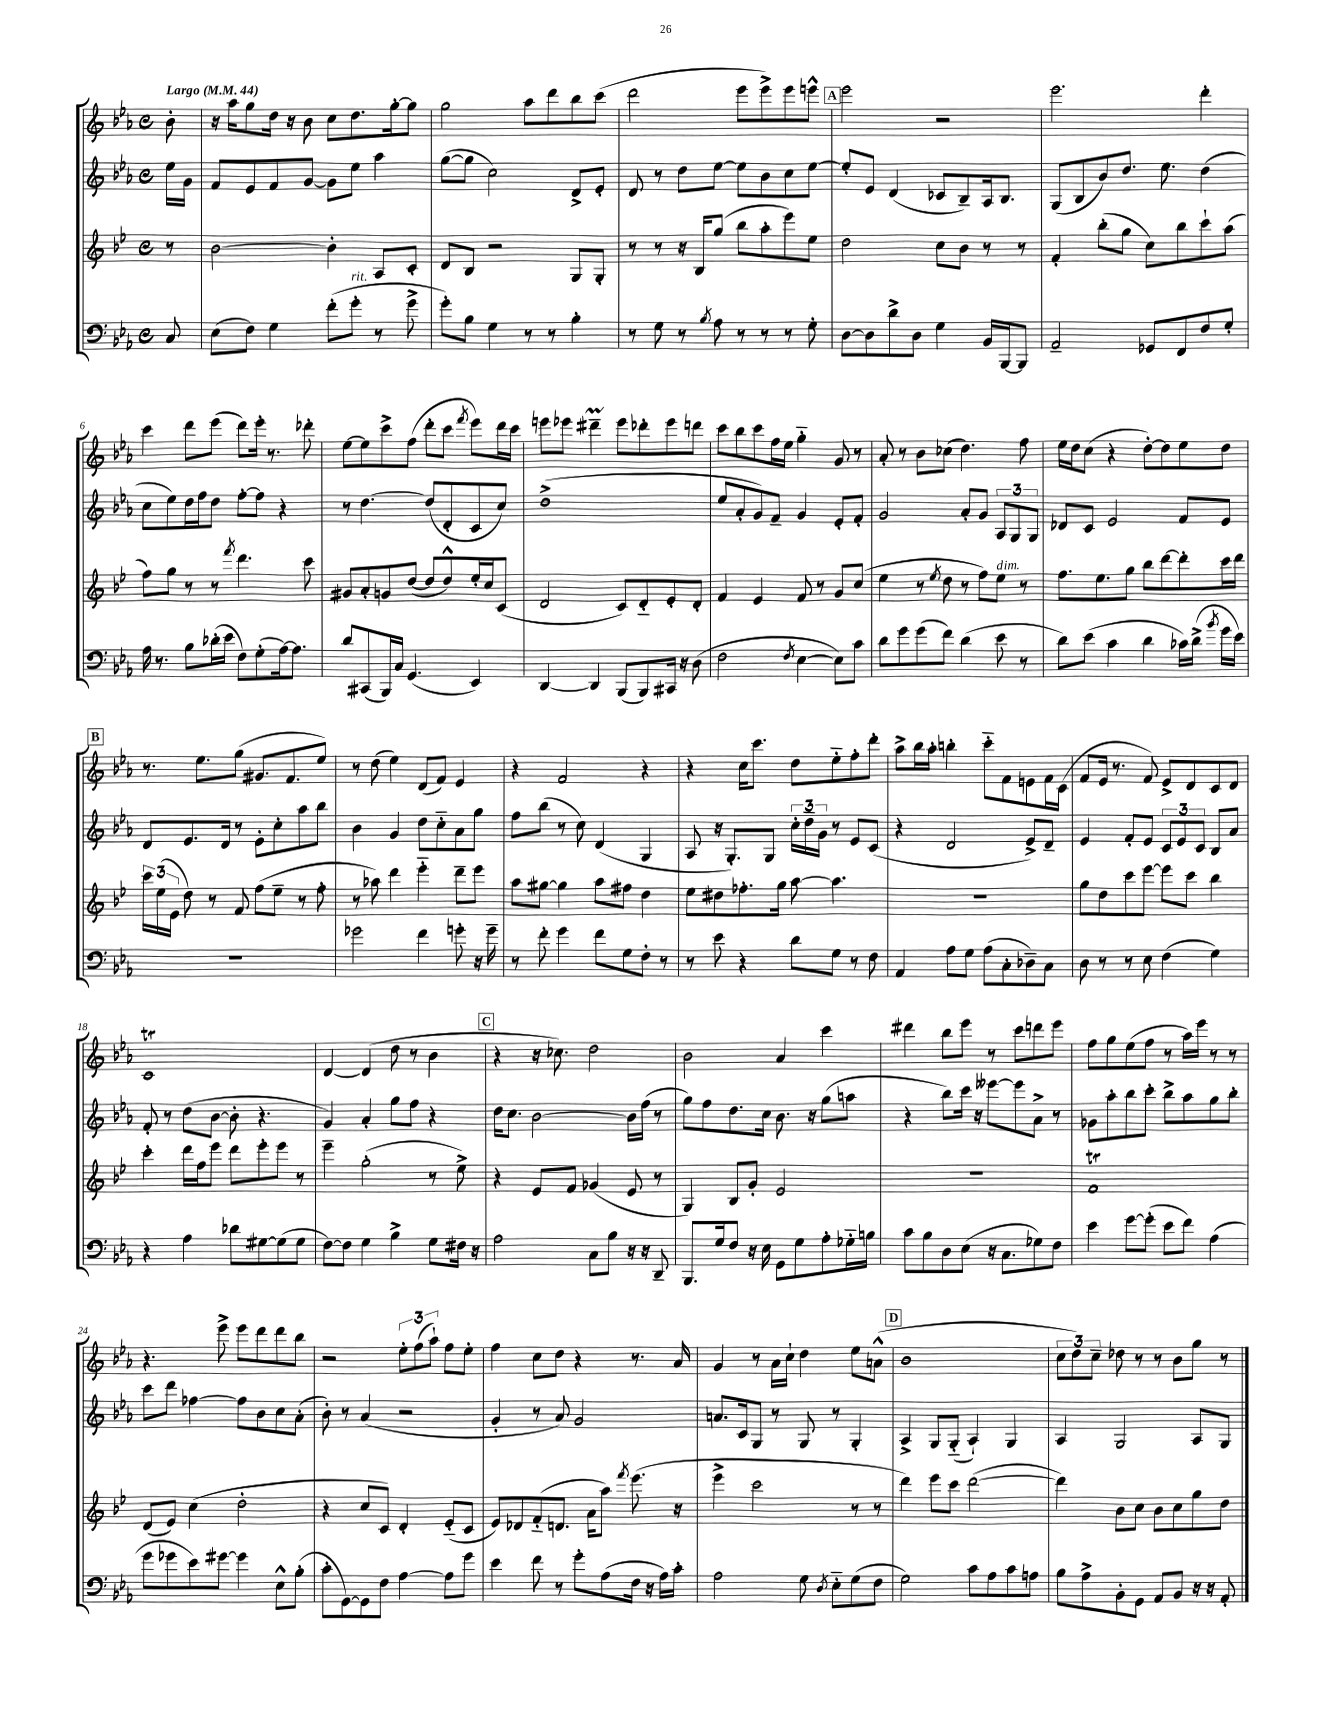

**kern	**kern	**kern	**kern
*staff4	*staff3	*staff2	*staff1
*clefF4	*clefG2	*clefG2	*clefG2
*k[b-e-a-]	*k[b-e-]	*k[b-e-a-]	*k[b-e-a-]
*M4/4	*M4/4	*M4/4	*M4/4
*met(c)	*met(c)	*met(c)	*met(c)
*MM44	*MM44	*MM44	*MM44
8C	8r	16ee-	8b-'
.	.	16g	.
=	=	=	=
(8E-	[2b-	8f	16r
.	.	.	16aa-
8F)	.	8e-	8gg
4G	.	8f	16dd
.	.	.	16r
.	.	[8g	8b-
(8f'	4b-']	8g]	8cc
8g'	.	8ee-	8.dd
8r	8A	4aa-	.
.	.	.	[16gg'
8g^	8c'	.	8gg]
=	=	=	=
8g')	8d	([8gg	2gg
8B-	8B-	8gg]	.
4G	2r	2cc)	.
8r	.	.	8aa-
8r	.	.	8ddd
4B-'	8G	8d^	8bb-
.	8G'	8e-'	(8ccc
=	=	=	=
8r	8r	8d	2ddd
8G	8r	8r	.
8r	16r	8dd	.
.	16B-	.	.
8qB-	.	.	.
8A-	(8gg	[8ee-	.
8r	8bb-	8ee-]	8eee-
8r	8aa'	8b-	8eee-^)
8r	8eee-)	8cc	8eee-
8G'	8ee-	[8ee-	8eee^^
=	=	=	=
[8D	2dd	8ee-']	2eee-
8D]	.	8e-	.
8d^	.	(4d	.
8D	.	.	.
4G	8cc	8c-	2r
.	8b-	8B-~)	.
16BB-	8r	16A-	.
[16BBB-	.	8.B-	.
8BBB-]	8r	.	.
=	=	=	=
2AA-~	4f'	(8G	2.eee-
.	.	8B-	.
.	(8bb-'	8b-)	.
.	8gg	8.dd	.
8GG-	8cc)	.	.
.	.	8.ee-	.
8FF	8bb-	.	.
8F	8ccc`	(4dd	4ddd'
8G'	(8aa	.	.
=	=	=	=
16A-	8ff)	8cc	4ccc
8.r	.	.	.
.	8gg	8ee-)	.
8B-	8r	16dd	8ddd
.	.	16ff	.
(16d-'	8r	8dd	(8eee-
16e-	.	.	.
.	8qfff	.	.
8F)	4.ddd	[8ff'	8ddd)
(8G'	.	8ff]	16eee-'
.	.	.	8.r
[16A-)	.	4r	.
8.A-]	.	.	.
.	8ccc	.	8ddd-'
=	=	=	=
8d	8g#	8r	[8ee-
(8CC#	8a'	[4.dd	8ee-]
16BBB-)	8g	.	8ccc^
16C	.	.	.
(4.GG	([8dd	.	(8ff
.	8dd]	(8dd]	8ddd'
.	8dd^^)	8d'	8ccc
.	.	.	8qfff
4EE-)	16ee-'	8c	8eee-)
.	16cc	.	.
.	(8c	8cc)	16ddd
.	.	.	16ccc
=	=	=	=
[4DD	2d	(1dd^	8eee
.	.	.	8eee-
4DD]	.	.	4ddd#~
(8BBB-	8c)	.	8eee-
8BBB-)	8d'~	.	8ddd-'
16CC#	8e-'	.	8eee-
16r	.	.	.
(8D	8d'	.	8ddd
=	=	=	=
2F	4f	8ee-	8ccc
.	.	8a-'	8bb-
.	4e-	8g)	8ccc
.	.	8f~	16ff
.	.	.	16ee-
8qF	.	.	.
[4E-	8f	4g	4gg'~
.	8r	.	.
8E-])	8g	8e-'	8g
8c	(8cc	8f'	8r
=	=	=	=
8d	4ee-	2g	8a-'
8g	.	.	8r
(8g	8r	.	8b-
.	8qee-	.	.
8f)	8dd	.	(8cc-
(4d	8r	8a-'	4.dd)
.	8ff)	8g	.
8e-	8ee-	12A-	.
.	.	12G	.
8r	8r	.	8ff
.	.	12G	.
=	=	=	=
8d)	8.ff	8d-	16ee-
.	.	.	16dd
(8e-	.	8c	(8cc
.	8.ee-	.	.
4c	.	2e-	4r
.	8gg	.	.
4d	8bb-	.	[8dd')
.	[8ddd	.	8dd]
16c-)	8ddd']	8f	8ee-
(16d^	.	.	.
8qb-	.	.	.
16g	16ccc	8e-	8dd
16e-)	16ddd	.	.
=	=	=	=
1r	24ccc	8d	8.r
.	(24ee-	.	.
.	24e-	.	.
.	8dd)	8.e-	.
.	.	.	8.ee-
.	8r	.	.
.	.	16d	.
.	8f	8r	(8gg
.	(8ff	8e-'	8.g#
.	8ee-~	8cc'	.
.	.	.	8.f
.	8r	8aa-	.
.	8ff'	8bb-	8ee-)
=	=	=	=
2g-	8r	4b-	8r
.	8aa-)	.	(8dd
.	4ddd	4g	4ee-)
4f	4eee-'~	8dd	(8d
.	.	8cc'~	8f)
8g'	8ddd~	8a-	4e-
16r	8eee-	8gg	.
16g~	.	.	.
=	=	=	=
8r	8aa	8ff	4r
8f'	[8gg#	(8bb-	.
4g	4gg#]	8r	2f
.	.	8cc)	.
8f	8aa	(4d	.
8G	8ff#	.	.
8F'	4dd	4G	4r
8r	.	.	.
=	=	=	=
8r	8ee-	8A-	4r
8e-	8dd#	16r	.
.	.	8.G')	.
4r	8.ff-'	.	16cc
.	.	.	8.ccc
.	.	8G	.
.	16gg	.	.
8d	[8aa	24cc'	8dd
.	.	24dd~	.
.	.	24g	.
8G	4.aa]	8r	8ee-'~
8r	.	8e-	8ff'
8F	.	(8c	8ddd'
=	=	=	=
4AA-	1r	4r	8aa-^
.	.	.	16bb-
.	.	.	16aa-'
8A-	.	2d	4bb'
8G	.	.	.
(8A-	.	.	8ccc'~
8C'	.	.	8f
8D-~)	.	8e-^)	8e
8C	.	8d~	16f
.	.	.	(16c
=	=	=	=
8D	8gg	4e-	8f
8r	8dd	.	16e-
.	.	.	8.r
8r	8ccc	8f'	.
8E-	[8eee-	8e-	8f)
(4F	8eee-]	12c	8e-^
.	.	12e-	.
.	8ccc	.	8d
.	.	12c	.
4G)	4bb-	8B-	8c
.	.	8a-	8d
=	=	=	=
4r	4ccc'	8f'	1c
.	.	8r	.
4A-	16ddd	(8dd	.
.	16ff	.	.
.	8eee-	[8b-	.
8d-	8ddd	8b-']	.
[8G#	8eee-'	4.r	.
(8G#]	8eee-	.	.
8G#	8r	.	.
=	=	=	=
[8F)	4eee-~	4g)	[4d
8F]	.	.	.
4G	(2gg'	4a-'	(4d]
4B-^	.	8gg	8dd
.	.	8ff	8r
8G	8r	4r	4b-
16F#	8ee-^)	.	.
16r	.	.	.
=	=	=	=
2A-	4r	16dd	4r
.	.	8.cc	.
.	8e-	[2b-	16r
.	.	.	8.cc-)
.	8f	.	.
8C	(4g-	.	2dd
8B-	.	.	.
16r	8e-	16b-]	.
16r	.	(16ff	.
8DD~	8r	8r	.
=	=	=	=
8.BBB-	4G)	8gg)	2b-
.	.	8ff	.
16G	.	.	.
8F	8B-	8.dd	.
16r	8g'	.	.
16E-	.	16cc	.
8GG	2e-	8.b-	4a-
8G	.	.	.
.	.	16r	.
8A-'	.	(8gg	4ccc
16G-'~	.	8aa	.
16B	.	.	.
=	=	=	=
8c	1r	4r	4ddd#
8B-	.	.	.
8D	.	8bb-)	8bb-
(8E-	.	16ccc	8eee-
.	.	16r	.
16r	.	[8eee--	8r
8.C	.	.	.
.	.	8eee--]	8ccc
8G-)	.	8a-^	8ddd
8F	.	8r	8eee-
=	=	=	=
4e-	1f	8g-	8ff
.	.	8aa-'	8gg
[8g	.	8bb-	(8ee-
(8g']	.	8ccc'	8ff
8e-	.	8bb-^	8r
8f)	.	8aa-	16aa-)
.	.	.	16eee-
(4A-	.	8gg	8r
.	.	8bb-'	8r
=	=	=	=
8g	(8d	8ccc	4.r
8g-	8e-)	8ddd	.
8e-)	(4cc	[4ff-	.
[8g#	.	.	8eee-^
4g#]	2dd'	8ff-]	8eee-
.	.	8b-	8ddd
8E-^^	.	8cc	8ddd
(8B-'	.	(8a-'	8bb-
=	=	=	=
8c'	4r	8b-')	2r
[8GG)	.	8r	.
8GG]	8cc	(4a-	.
8F	8c)	.	.
[4A-	4d'	2r	12ee-'
.	.	.	(12ff
.	.	.	12aa-`)
8A-]	(8e-'~	.	8ff
8g	8c	.	8ee-'
=	=	=	=
4e-	8e-)	4g'	4ff
.	8d-	.	.
8f	(8f'~	8r	8cc
8r	8.d	8a-)	8dd
8g'	.	2g	4r
.	16a	.	.
(8A-	8aa)	.	.
.	8qfff	.	.
16F	(8.eee-	.	8.r
16r	.	.	.
16A-)	.	.	.
16c'	16r	.	16a-
=	=	=	=
2A-	4eee-^	8.a	4g
.	.	16c	.
.	2ccc	8G	8r
.	.	8r	16a-
.	.	.	16cc`
8G	.	8G	4dd
8qD	.	.	.
8E-'~	.	8r	.
(8G	8r	4G'	8ee-
8F	8r	.	(8a^^
=	=	=	=
2G)	4ddd)	4A-^	1b-
.	8eee-	8G	.
.	8ccc	(8G'~	.
8c	([2ddd	4A-`)	.
8A-	.	.	.
8c	.	4G	.
8A	.	.	.
=	=	=	=
8B-	4ddd])	4A-	12cc
.	.	.	12dd)
8A-^	.	.	.
.	.	.	12cc~
8BB-'	8b-	2G	8dd-
8GG	8cc	.	8r
8AA-	8b-	.	8r
8BB-	8cc	.	8b-
16r	8gg	8A-	8gg
16r	.	.	.
8AA-'	8dd	8G	8r
==	==	==	==
*-	*-	*-	*-
